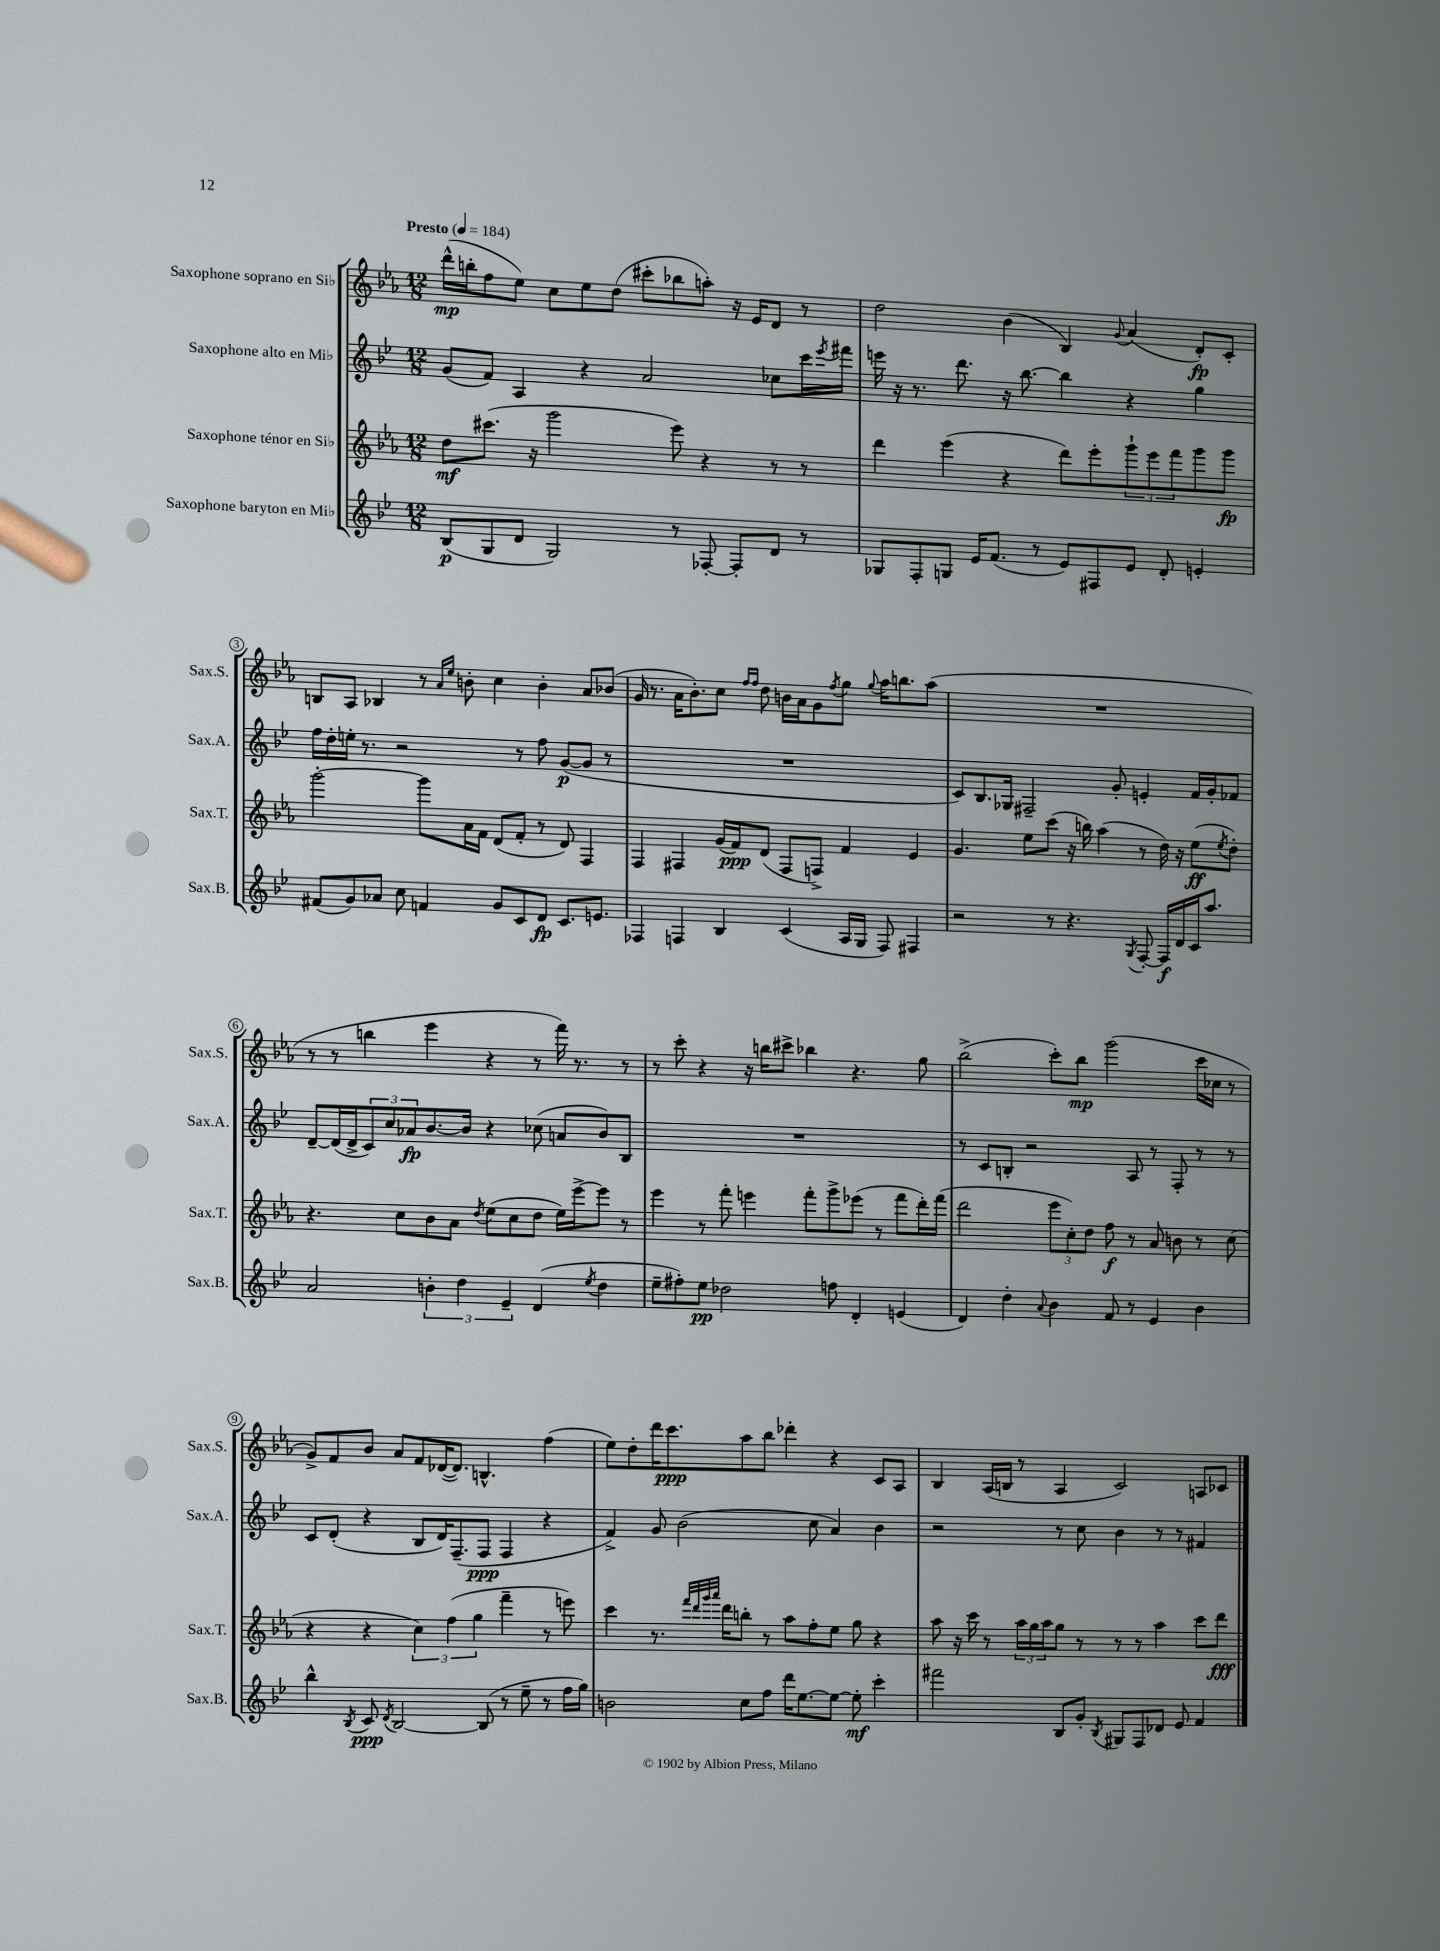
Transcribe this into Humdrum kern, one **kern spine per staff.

**kern	**kern	**kern	**kern
*staff4	*staff3	*staff2	*staff1
*clefG2	*clefG2	*clefG2	*clefG2
*k[b-e-]	*k[b-e-a-]	*k[b-e-]	*k[b-e-a-]
*M12/8	*M12/8	*M12/8	*M12/8
*MM184	*MM184	*MM184	*MM184
(8B-	8dd	(8g	(16ddd^^
.	.	.	16bb'
8G	(8.ccc#	8f)	8ff
8d	.	4A	8ee-)
.	16r	.	.
2G)	2ggg	.	8cc
.	.	4r	8ee-
.	.	.	(8dd
.	.	2a	8ccc#'
8r	8eee-)	.	8bb-
[8F-'	4r	.	8aa')
8F-']	.	.	16r
.	.	.	16e-
8d	8r	8cc-	8d
8r	8r	16ccc	8r
.	.	8qeee-	.
.	.	16fff#	.
=	=	=	=
8G-	4ddd	16eee	2dd
.	.	16r	.
8F'	.	8.r	.
8G	(4eee-	.	.
.	.	8.ddd	.
16e-	.	.	.
(8.f	.	.	.
.	4r	16r	(4b-
.	.	[8.bb-	.
8r	.	.	.
8e-)	8ddd)	4bb-]	4B-)
8F#	8eee-'	.	.
.	.	.	8qqg
8e-	12ggg`	4r	(4a-
.	12eee-	.	.
8d'	.	.	.
.	12fff	.	.
4e'	8ggg	4gg	8d')
.	8ggg	.	8c'
=	=	=	=
(8f#	[2ggg'	16ff	8B
.	.	16dd'	.
8g)	.	16ee'	8A-
.	.	8.r	.
8a-	.	.	4B-
8cc	.	2r	.
4f	8ggg]	.	8r
.	.	.	16qqa-
.	.	.	16qqee-
.	16a-	.	8b'
.	16f	.	.
8g	(8d	.	4cc
8c	8f'	8r	.
8d	8r	8ff	4b'
8.c	8d)	([8g	.
.	4F	8g]	8a-
8.e	.	.	.
.	.	8r	(8b-
=	=	=	=
4F-	4F	1.r	16g
.	.	.	8.r
4F	4F#	.	16a-
.	.	.	8.b-')
4B-	(16g	.	8cc
.	16f)	.	.
.	.	.	16qqff
.	.	.	16qqff
.	(8d	.	8dd
(4c	8F#	.	16b
.	.	.	16a-
.	8F^)	.	8g
.	.	.	8qff
16A	4f	.	8gg
16G	.	.	.
.	.	.	8qqgg
8F)	.	.	16aa-
.	.	.	8.bb
4F#	4e-	.	.
.	.	.	(8aa-
=	=	=	=
2r	4.g	8c)	1.r
.	.	8.B-	.
.	.	16G-	.
.	8ee-	2F#~	.
8r	(8ccc	.	.
4.r	16r	.	.
.	16bb)	.	.
.	(4aa-	.	.
.	.	8g'	.
8qG	.	.	.
[8F'	8r	4e'	.
16F]	16dd)	.	.
16d	16r	.	.
16c	(8ee-	16f	.
8.aa	.	16g'	.
.	8qee-	.	.
.	8dd')	8f-	.
=	=	=	=
2a	4.r	[8d~	8r
.	.	(16d]	8r
.	.	16d^	.
.	.	12c)	4bb
.	.	12cc	.
.	8cc	.	.
.	.	12a-	.
6b'	8b-	[8.b-	4eee-
.	8a-	.	.
6dd	.	.	.
.	.	16b-]	.
.	8qdd	.	.
.	(8ee-	4r	4r
6e-~	.	.	.
.	8cc	.	.
(4d	8dd	(8cc-	8r
.	16ee-)	8a	16fff)
.	[16eee-^	.	8.r
8qee-	.	.	.
4dd	8eee-]	8b-)	.
.	8r	8B-	8r
=	=	=	=
8ee-~	4eee-	1.r	8r
8ff#')	.	.	8ccc'
8ee-	8r	.	4r
2dd-	8fff'	.	.
.	4eee	.	16r
.	.	.	16bb
.	.	.	8ccc#^
.	8fff'	.	4bb-
8ff	8ggg^	.	.
4d'	(8eee-	.	4.r
.	8r	.	.
(4e	8fff	.	.
.	16ddd')	.	8gg
.	(16fff	.	.
=	=	=	=
4d)	2ddd	8r	(2bb-^
.	.	8c	.
4dd'	.	8B'	.
.	.	2r	.
8qqa	.	.	.
4b-	12eee-	.	8ccc')
.	12cc')	.	.
.	.	.	8bb-
.	12dd	.	.
8f	8ff	.	(2ggg
8r	8r	8A	.
4e-	8a-	8r	.
.	8b	8F'	.
4b-	8r	8r	16ccc
.	.	.	16cc-
.	(8cc	8r	8r
=	=	=	=
4bb-^^	4r	8c	8g^)
.	.	(8d'	8f
8qB-	.	.	.
8c	4r	4r	8b-
8qd	.	.	.
[2B-	.	.	8a-
.	6cc)	8B-	8f
.	.	16d)	([16d-
.	(6ff	.	.
.	.	(8.F~	8.d-])
.	6gg	.	.
(8B-]	.	8F	4.B^^
8r	4fff~	4F	.
8ee-~	.	.	.
8r	8r	4r	(4ff
16ff	8eee)	.	.
16gg)	.	.	.
=	=	=	=
2b	4ccc	4f^)	8ee-)
.	.	.	8dd'
.	8.r	8g	16ddd
.	.	.	8.ccc
.	.	(2b-	.
.	32qqfff	.	.
.	32qqddd	.	.
.	32qqggg	.	.
.	32qqaaa-	.	.
.	16ddd	.	.
8cc	8bb'	.	8aa-
8ff	8r	.	8bb-
16ddd	8aa-	.	4ddd-'
[8.ee-	.	.	.
.	8ff'	8cc	.
8ee-_	8ee-	4a)	4r
8ee-']	8gg	.	.
4ccc'	4r	4b-	8c
.	.	.	8A-
=	=	=	=
2fff#	8aa-	2r	4B-
.	16r	.	.
.	16ccc	.	.
.	8r	.	(16A-
.	.	.	16B
.	24aa-	.	8r
.	24gg	.	.
.	24aa-	.	.
8B-	8gg	8r	4A-
8g'	8r	8cc	.
8qB-	.	.	.
8G#	8r	4b-	2c)
8F	8r	.	.
8d-	4aa-	8r	.
8e-	.	8r	.
4f	8ccc	4f#	8A
.	8ddd	.	8c-
==	==	==	==
*-	*-	*-	*-
